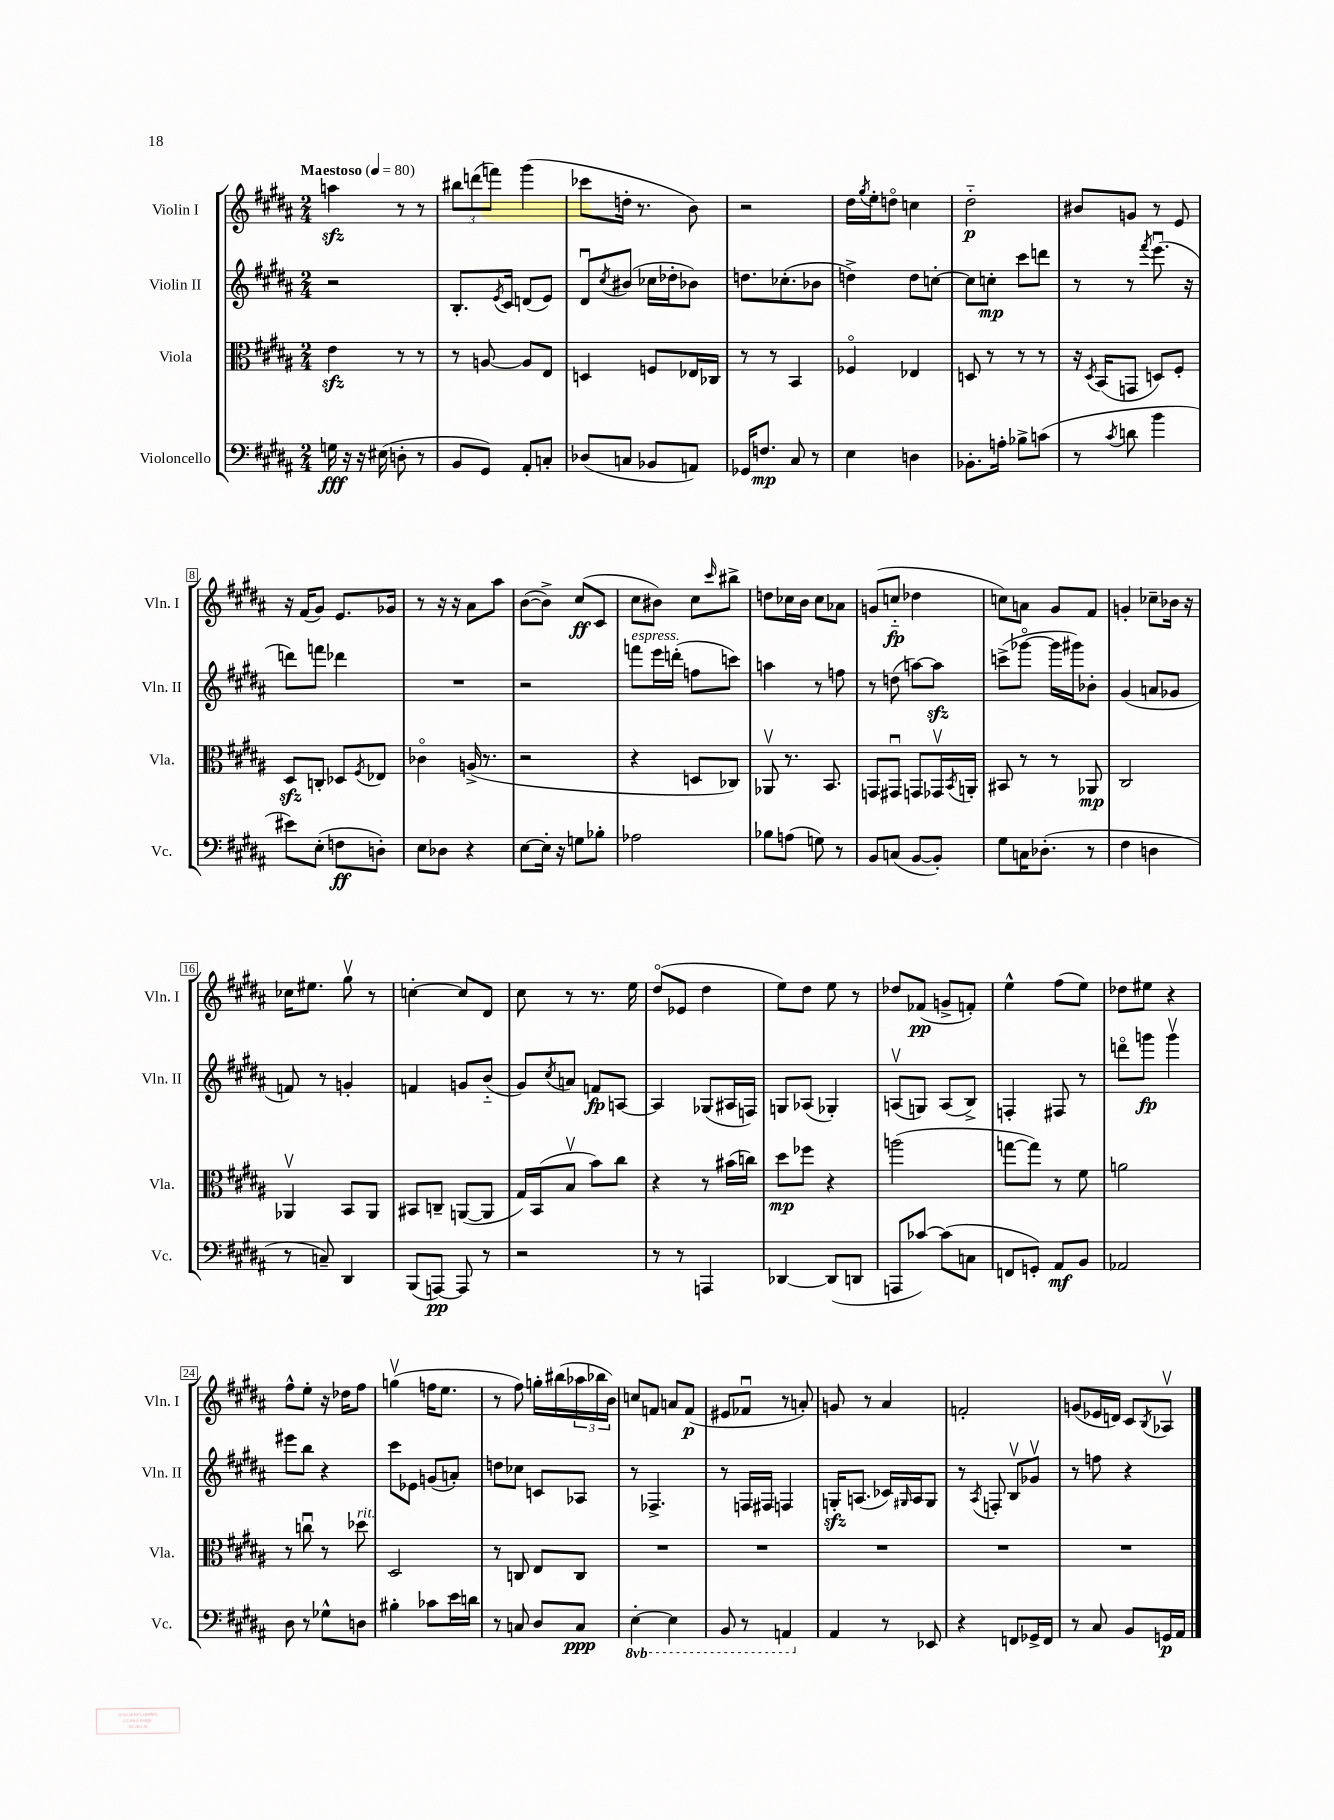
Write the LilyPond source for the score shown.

<<
\new StaffGroup <<
\new Staff = "s0" \with { instrumentName = "Violin I" shortInstrumentName = "Vln. I" } {
    \clef treble \key b \major \numericTimeSignature \time 2/4 \tempo "Maestoso" 4 = 80
    a''4\sfz r8 r8 |
    \tuplet 3/2 { bis''8 d'''8( f'''8) } gis'''4( |
    ces'''8 d''16-. r8. b'8) |
    r2 |
    dis''16 \acciaccatura { gis''8 } e''16-. d''8\flageolet c''4 |
    dis''2-_\p |
    bis'8 g'8 r8 e'8 |
    r16 fis'16( gis'8) e'8. ges'16 |
    r8 r16 r16 ais'8 ais''8 |
    b'8~( b'8->) cis''8\ff( cis'8 |
    cis''8 bis'8) cis''8 \grace { cis'''16 } bis''8-> |
    d''8 ces''16 b'16 ces''8 aes'8 |
    g'8( c''8-_\fp des''4 |
    c''8) a'8 gis'8 fis'8 |
    g'4-. ces''8-- bes'16 r16 |
    ces''16 eis''8. gis''8\upbow r8 |
    c''4~-. c''8 dis'8 |
    cis''8 r8 r8. e''16 |
    dis''8\flageolet( ees'8 dis''4 |
    e''8) dis''8 e''8 r8 |
    des''8 fes'8\pp( g'8-> f'8-.) |
    e''4-^ fis''8( e''8) |
    des''8 eis''8 r4 |
    fis''8-^ e''8-. r16 des''16 fis''8 |
    g''4\upbow( f''16 e''8. |
    r8 fis''8) g''16-. bis''16( \tuplet 3/2 { aes''16 bes''16 b'16) } |
    c''8 f'8 a'8 f'8\p( |
    eis'8 fes'8\downbow r8 a'8-.) |
    g'8 r8 ais'4 |
    f'2-. |
    g'8( ees'16 d'16) cis'8 \acciaccatura { b8 } aes8\upbow \bar "|." |
}
\new Staff = "s1" \with { instrumentName = "Violin II" shortInstrumentName = "Vln. II" } {
    \clef treble \key b \major \numericTimeSignature \time 2/4
    r2 |
    b8.-. \acciaccatura { e'8 } cis'16 d'8( e'8) |
    dis'8\downbow \acciaccatura { cis''8 } bis'8( ces''16 des''16-. bes'8) |
    d''8. ces''8.-.( bes'8 |
    d''4->) d''8 c''8~-. |
    c''8 c''8-.\mp cis'''8 d'''8 |
    r8 r8 \acciaccatura { fis'''8 } e'''8.\downbow( r16 |
    d'''8) f'''8 des'''4 |
    R2 |
    r2 |
    f'''8^\markup { \italic "espress." } e'''16 d'''16-.( f''8 c'''8) |
    a''4 r8 f''8 |
    r8 d''8( a''8~) a''8\sfz |
    c'''8->( ges'''8~\flageolet ges'''16 gis'''16) bes'8-. |
    gis'4( a'8 ges'8 |
    f'8) r8 g'4-. |
    f'4 g'8 b'8-_( |
    gis'8) \acciaccatura { cis''8 } a'8 f'8\fp a8~ |
    a4 ges8( ais16 f16) |
    g8 aes8( ges4-.) |
    a8\upbow( g8) a8( b8->) |
    f4-. fis8 r8 |
    d'''8\flageolet g'''8\fp g'''4\upbow |
    eis'''8 b''8 r4 |
    cis'''8 ees'8 g'8( a'8-.) |
    d''8 ces''8 c'8 aes8 |
    r8 fes4.-> |
    r8 f16 fis16 f4 |
    g16-.\sfz a8.( ces'16) \grace { gis16 } a16 gis8 |
    r8 \acciaccatura { ais8 } f8-. b8\upbow ges'8\upbow |
    r8 f''8 r4 \bar "|." |
}
\new Staff = "s2" \with { instrumentName = "Viola" shortInstrumentName = "Vla." } {
    \clef alto \key b \major \numericTimeSignature \time 2/4
    e'4\sfz r8 r8 |
    r8 a8~ a8 e8 |
    d4 f8 ees16 ces16 |
    r8 r8 b,4 |
    fes4\flageolet ees4 |
    d8 r8 r8 r8 |
    r16 \acciaccatura { dis8 } b,16( g,8 d8) fis8-. |
    dis8\sfz c8-. des8 \acciaccatura { fis8 } ees8 |
    ces'4\flageolet a16->( r8. |
    r2 |
    r4 d8 ces8) |
    aes,8\upbow r8. b,8. |
    g,8 gis,8\downbow g,8 ges,16\upbow \acciaccatura { b,8 } a,16-. |
    bis,8 r8 r8 aes,8\mp |
    cis2 |
    aes,4\upbow b,8 aes,8 |
    bis,8 c8-- a,8~( a,8 |
    gis16) b,16( b8\upbow b'8) cis''8 |
    r4 r8 bis'16( c''16) |
    dis''8\mp fes''8 r4 |
    a''2( |
    g''8~ g''8) r8 fis'8 |
    a'2 |
    r8 c''8\downbow r8 des''8^\markup { \italic "rit." } |
    dis2 |
    r8 c8 e8 c8 |
    R2 |
    R2 |
    R2 |
    R2 |
    R2 \bar "|." |
}
\new Staff = "s3" \with { instrumentName = "Violoncello" shortInstrumentName = "Vc." } {
    \clef bass \key b \major \numericTimeSignature \time 2/4 \set Staff.ottavationMarkups = #ottavation-simple-ordinals
    g16\fff r16 r16 eis16( d8-. r8 |
    b,8 gis,8) ais,8-. c8-. |
    des8( c8 bes,8 a,8) |
    ges,16 f8.\mp cis8 r8 |
    e4 d4 |
    bes,8.-. a16-. bes8-> c'8( |
    r8 \acciaccatura { cis'8 } d'8 b'4 |
    eis'8) e8-.( f8\ff d8-.) |
    e8 des8 r4 |
    e8~ e16-. r16 g8 bes8-. |
    aes2 |
    bes8 a8( g8) r8 |
    b,8 c8( b,8~ b,8-.) |
    gis8 c16 des8.-.( r8 |
    fis4 d4 |
    r8 c8--) dis,4 |
    b,,8( a,,8~\pp) a,,8 r8 |
    r2 |
    r8 r8 a,,4 |
    des,4~ des,8( d,8 |
    a,,8 ces'8~) ces'8( c8 |
    f,8 g,8-.) ais,8\mf b,8 |
    aes,2 |
    dis8 r8 ges8-^ d8 |
    bis4-. ces'8 e'16 d'16 |
    r8 c8 dis8 c8\ppp |
    \ottava #-1 e,4~-. e,4 |
    b,,8 r8 a,,4 \ottava #0 |
    ais,4 r8 ees,8 |
    r4 f,8 ges,16-> f,16 |
    r8 cis8 b,8 g,16\p ais,16 \bar "|." |
}
>>
>>
\layout { \context { \Score \override BarNumber.stencil = #(make-stencil-boxer 0.1 0.3 ly:text-interface::print) } }
